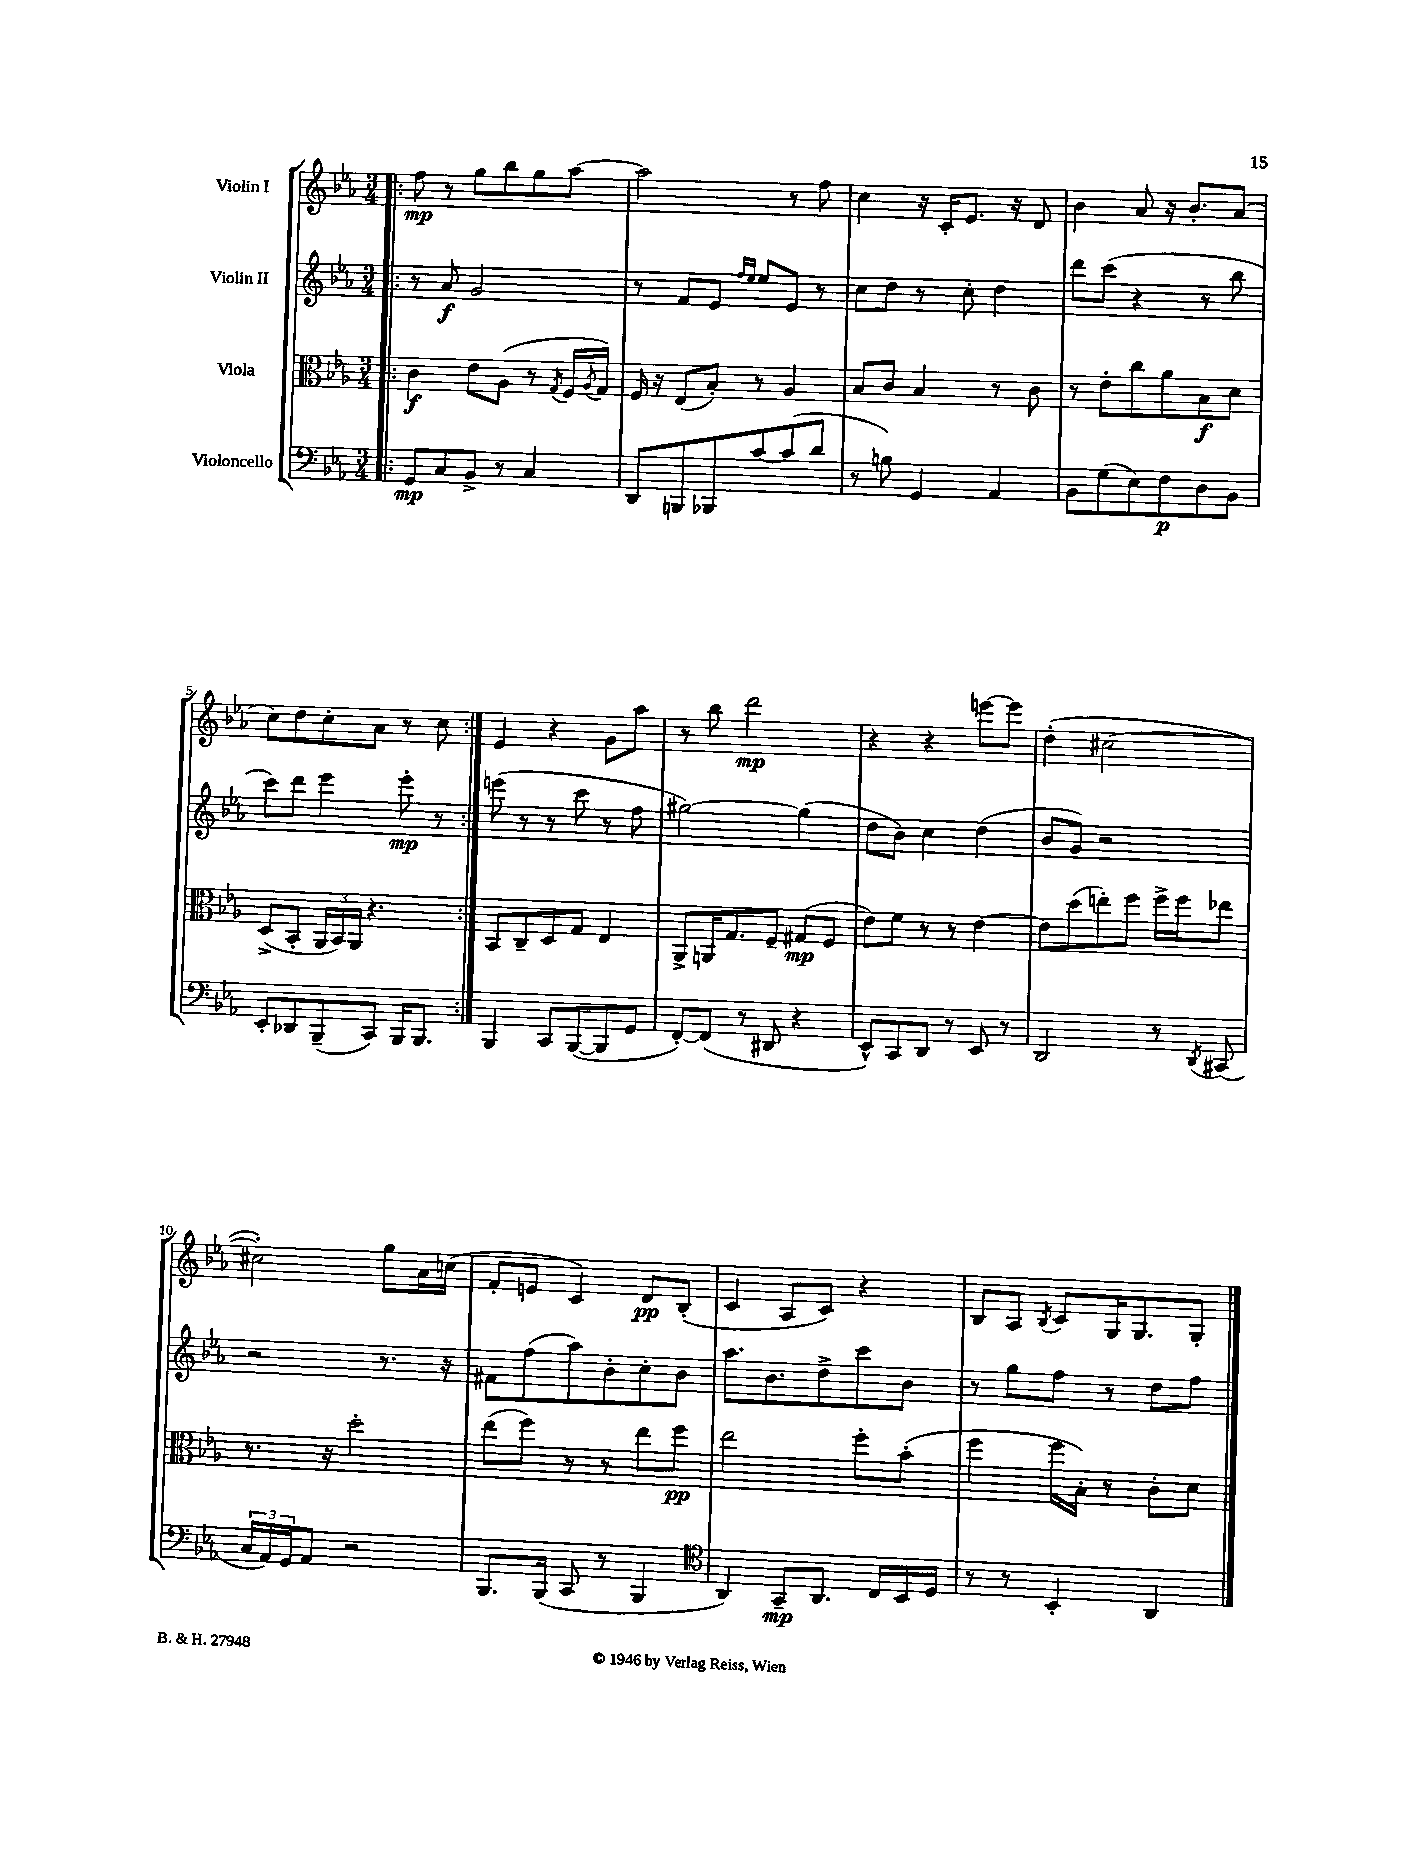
<<
\new StaffGroup <<
\new Staff = "s0" \with { instrumentName = "Violin I" } {
    \clef treble \key ees \major \numericTimeSignature \time 3/4
    \repeat volta 2 { \bar ".|:" f''8\mp r8 g''8 bes''8 g''8 aes''8~ |
    aes''2 r8 f''8 |
    c''4 r16 c'16-. ees'8. r16 d'8 |
    bes'4 aes'8 r16 bes'8.-. aes'8( |
    c''8) d''8 c''8-. aes'8 r8 c''8 | }
    ees'4 r4 g'8 aes''8 |
    r8 bes''8 d'''2\mp |
    r4 r4 e'''8~ e'''8 |
    d''4-.( cis''2~ |
    cis''2-.) g''8 aes'16 c''16( |
    f'8-. e'8 c'4) d'8\pp bes8-.( |
    c'4 aes8 c'8) r4 |
    bes8 aes8 \acciaccatura { bes8 } c'8 g16 g8. g8-. \bar "|." |
}
\new Staff = "s1" \with { instrumentName = "Violin II" } {
    \clef treble \key ees \major \numericTimeSignature \time 3/4
    \repeat volta 2 { \bar ".|:" r8 aes'8\f g'2 |
    r8 f'8 ees'8 \grace { f''16 ees''16 } ees''8 ees'8 r8 |
    c''8 d''8 r8 c''8-. d''4 |
    d'''8 c'''8( r4 r8 bes''8 |
    c'''8) d'''8 ees'''4 ees'''8-.\mp r8 | }
    e'''8( r8 r8 c'''8 r8 f''8 |
    gis''2~) gis''4( |
    d''8 bes'8) c''4 d''4( |
    bes'8 g'8) r2 |
    r2 r8. r16 |
    fis'8 f''8( aes''8) bes'8-. c''8-. bes'8 |
    aes''8. bes'8. d''8-> c'''8 bes'8 |
    r8 g''8 f''8 r8 d''8 f''8 \bar "|." |
}
\new Staff = "s2" \with { instrumentName = "Viola" } {
    \clef alto \key ees \major \numericTimeSignature \time 3/4
    \repeat volta 2 { \bar ".|:" c'4\f ees'8 aes8( r8 \acciaccatura { g8 } f16 \acciaccatura { aes8 } g16) |
    f16 r16 ees8( bes8-.) r8 aes4 |
    bes8 c'8 bes4 r8 c'8 |
    r8 ees'8-. c''8 aes'8 bes8\f d'8 |
    d8->( bes,8-. \tuplet 3/2 { aes,16 bes,16) aes,16 } r4. | }
    bes,8 c8-- d8 g8 ees4 |
    aes,8-> a,16 g8. f8-- gis8\mp( f8 |
    ees'8) f'8 r8 r8 ees'4~ |
    ees'8 d''8( e''8-.) f''8 f''16-> f''16 ees''8 |
    r8. r16 d''2-. |
    ees''8( f''8) r8 r8 ees''8 f''8\pp |
    ees''2 f''8-. bes'8-.( |
    f''4 f''16 bes16-.) r8 c'8-. d'8 \bar "|." |
}
\new Staff = "s3" \with { instrumentName = "Violoncello" } {
    \clef bass \key ees \major \numericTimeSignature \time 3/4
    \repeat volta 2 { \bar ".|:" g,8\mp c8 bes,8-> r8 c4 |
    d,8 b,,8 bes,,8 c'8~ c'8( d'8 |
    r8 b8) g,4 aes,4 |
    bes,8 g8( ees8) f8\p d8 bes,8 |
    ees,8-. des,8 bes,,8--( c,8) bes,,16 bes,,8. | }
    bes,,4 c,8 bes,,8~( bes,,8 g,8 |
    f,8~-.) f,8( r8 dis,8 r4 |
    ees,8-^) c,8 d,8 r8 ees,8 r8 |
    d,2 r8 \acciaccatura { d,8 } cis,8( |
    \tuplet 3/2 { c16 aes,16) g,16 } aes,8 r2 |
    bes,,8. bes,,16( c,8 r8 bes,,4 |
    \clef tenor aes,4) g,8--\mp aes,8. c16 bes,16 d16 |
    r8 r8 bes,4-. aes,4 \bar "|." |
}
>>
>>
